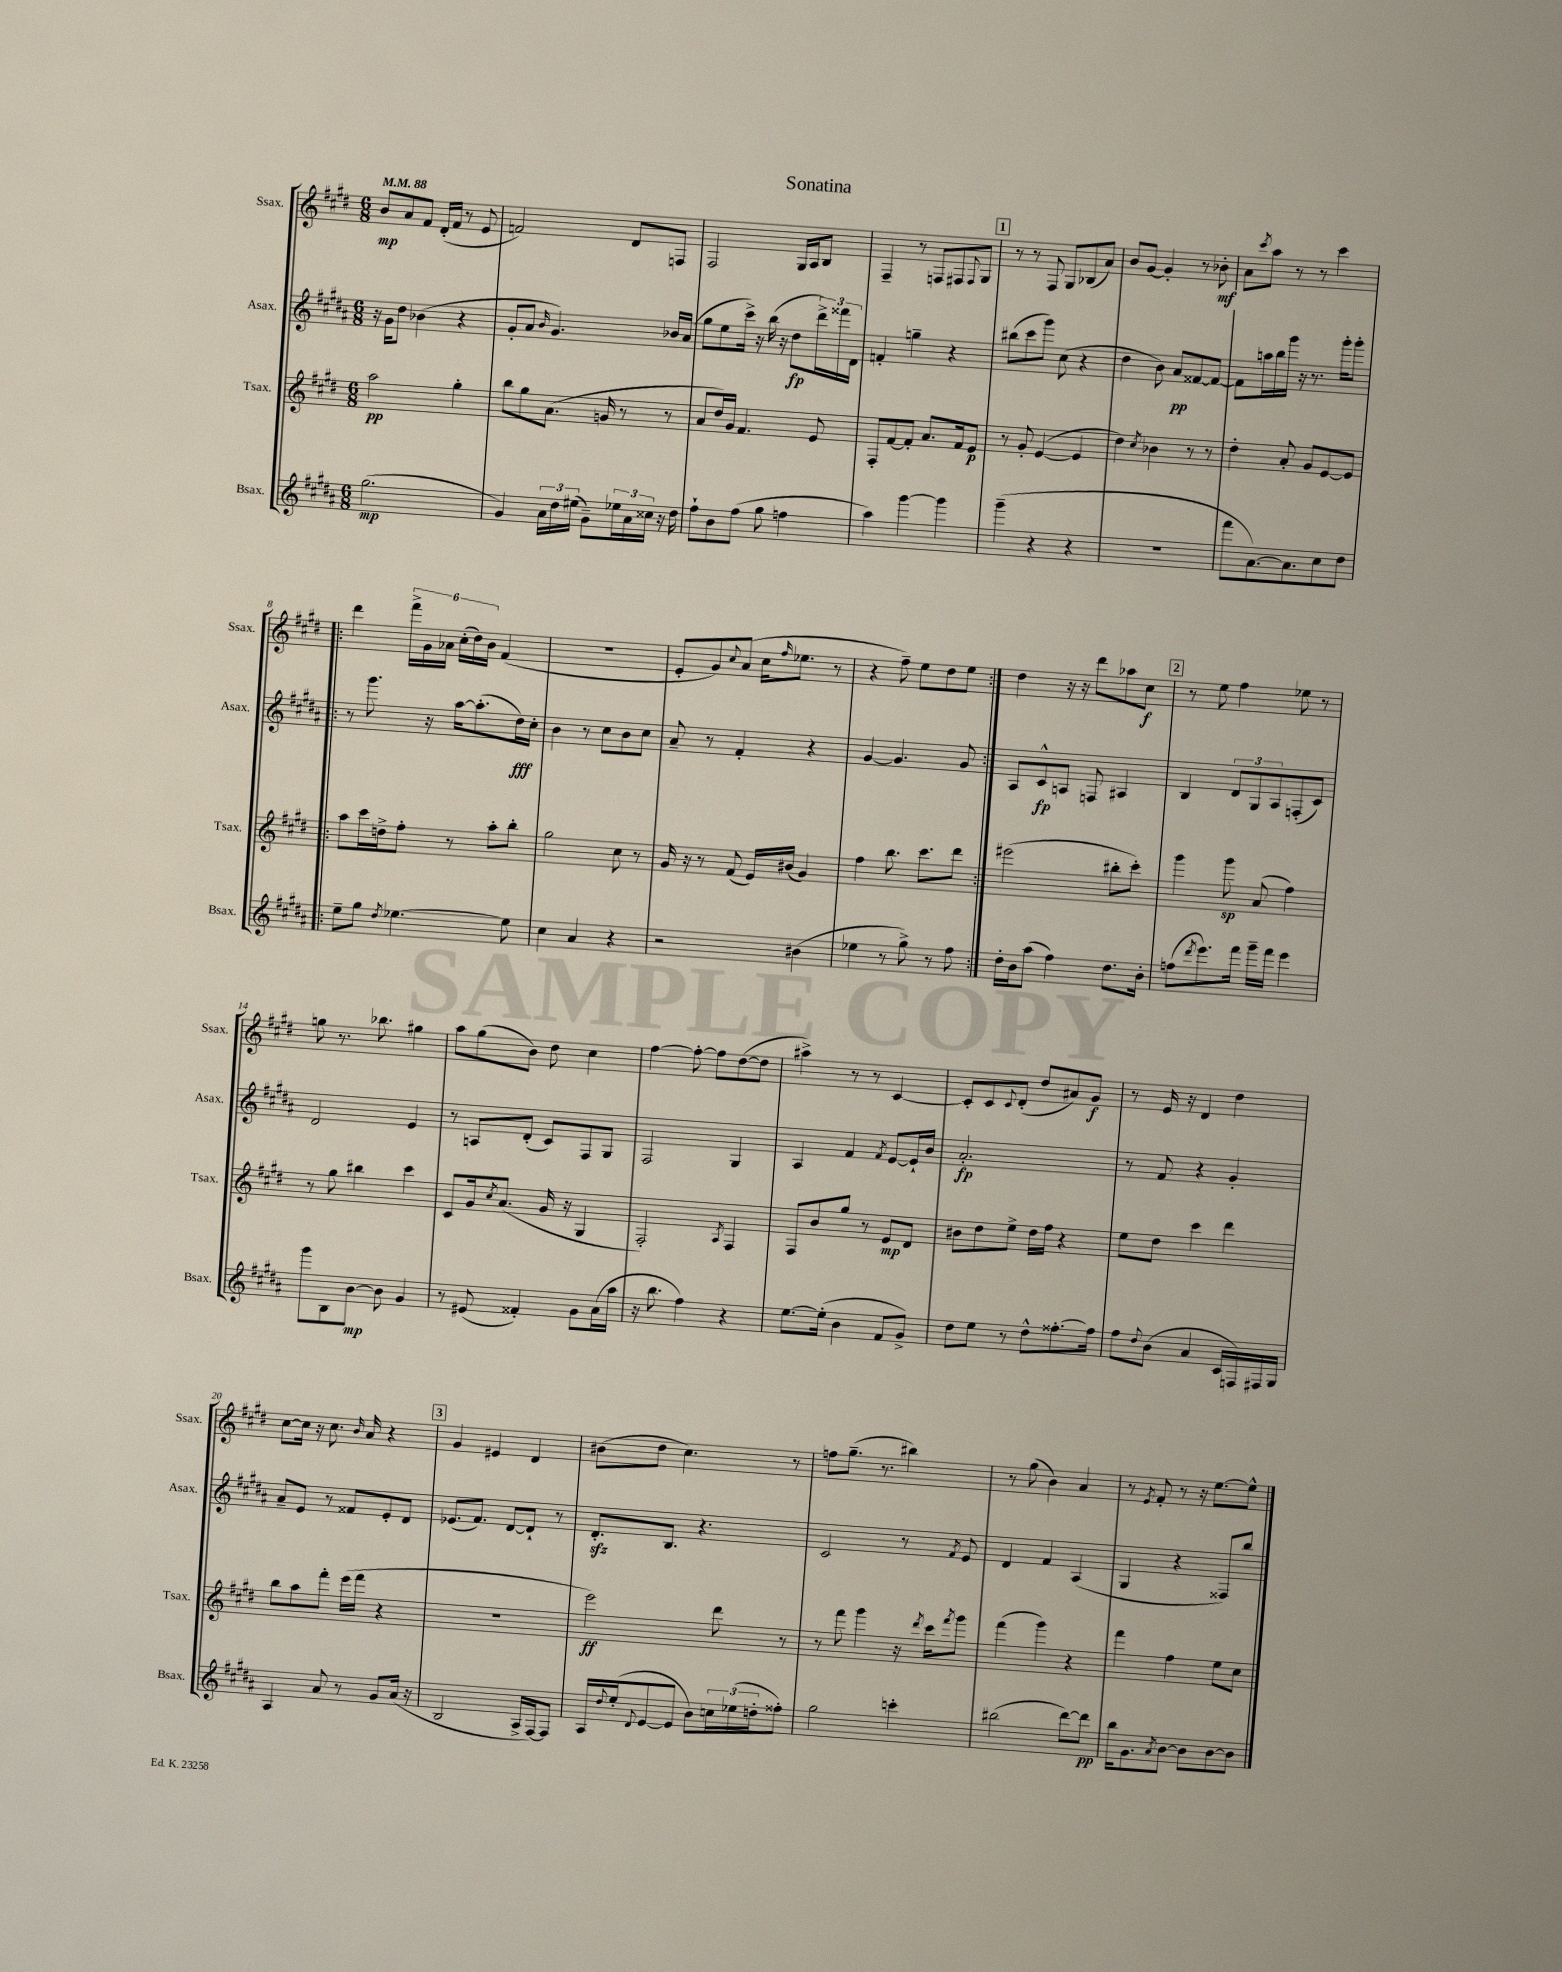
\header { title = "Sonatina" }
<<
\new StaffGroup <<
\new Staff = "s0" \with { instrumentName = "Ssax." shortInstrumentName = "Ssax." } {
    \clef treble \key e \major \numericTimeSignature \time 6/8 \tempo 4 = 88
    b'8\mp a'8 fis'8 dis'16-.( fis'16 r8 e'8 |
    f'2) dis'8 f8 |
    fis2 gis16 a16 b8 |
    fis4-- r8 f8 fis8 \appoggiatura { fis8 } gis8 |
    \mark \markup { \box "1" } r8 r8 fis8 gis8 bes8( a'8) |
    b'8 gis'8~ gis'4-. r8 bes'8-.\mf |
    a'8 \acciaccatura { cis'''8 } a''8 r8 r8 cis'''4 |
    \repeat volta 2 { dis'''4 \tuplet 6/4 { fis'''16-> gis'16 aes'16 cis''16-.( dis''16) b'16 } fis'4( |
    R2. |
    e'8-. gis'8) \appoggiatura { cis''8 } a'8( cis''16 \grace { fis''16 } ees''8. r8 |
    r4 fis''8--) e''8 dis''8 e''8 | }
    dis''4 r16 r16 dis'''8 aes''8 cis''8\f |
    \mark \markup { \box "2" } r8 e''8 fis''4 ees''8 r8 |
    g''8 r8. bes''8. gis''4 |
    a''8 gis''8( b'8) dis''8 cis''4 |
    fis''4~ fis''8~-. fis''8 dis''8~( dis''8 |
    ais''4->) r8 r8 cis'4~ |
    cis'8-. cis'8 \appoggiatura { cis'8 } dis'8-.( dis''8 ais'8) gis'8\f |
    r8 e'16 r16 dis'4 dis''4 |
    cis''8~ cis''16 r16 cis''8. \grace { b'16 } a'16 r4 |
    \mark \markup { \box "3" } gis'4 eis'4 dis'4 |
    bis'8( dis''8 cis''4.) r8 |
    f''8 gis''8.--( r8. bis''4) |
    r8 gis''8( b'4) a'4 |
    r8 \acciaccatura { e'8 } fis'8-. r8 r16 e''8.~ e''8-^ \bar "|." |
}
\new Staff = "s1" \with { instrumentName = "Asax." shortInstrumentName = "Asax." } {
    \clef treble \key b \major \numericTimeSignature \time 6/8
    r16 gis'16 dis''8 bes'4( r4 |
    gis'8-. ais'8 \grace { b'16 } gis'4.) bes'16 ais'16( |
    gis''8 e''8 cis'''16->) r16 b''16( r16 dis''8\fp \tuplet 3/2 { dis'''16->) fisis'''16 dis'16 } |
    f'4-. g''4-- r4 |
    \mark \markup { \box "1" } bis''8( cis'''8 gis'''8) cis''8( r4 |
    dis''4 b'8) ais'8\pp fisis'8~ fisis'8~ |
    fisis'8 a''16 b''16 gis'''16 r16 r8. gis'''16-. gis'''8-. |
    \repeat volta 2 { r8 gis'''8. r16 ais''16~ ais''8.-.( dis''16\fff) cis''16-. |
    b'4 r8 cis''8 b'8 cis''8 |
    ais'8-- r8 fis'4-. r4 |
    gis'4~ gis'4. gis'8 | }
    ais8 cis'8-^\fp a8 f8 ais4 |
    \mark \markup { \box "2" } b4 \tuplet 3/2 { dis'8 gis8 ais8 } f8-.( cis'8) |
    dis'2 e'4 |
    r8 a8 dis'8-.( cis'8) fis8 gis8 |
    fis2 gis4 |
    ais4 fis'4 \acciaccatura { fis'8 } e'8~ e'16-! b'16 |
    ais'2.-.\fp |
    r8 fis'8 r4 gis'4-. |
    ais'8-- e'8 r8 fisis'8 e'8-. dis'8 |
    \mark \markup { \box "3" } ees'8.( fis'8.) dis'8~ dis'8-! r8 |
    dis'8.-.\sfz b8. r4. |
    cis'2 r8 \acciaccatura { fis'8 } e'8 |
    dis'4 fis'4 ais4( |
    gis4 r4 fisis8) b''8 \bar "|." |
}
\new Staff = "s2" \with { instrumentName = "Tsax." shortInstrumentName = "Tsax." } {
    \clef treble \key e \major \numericTimeSignature \time 6/8
    a''2\pp gis''4-. |
    b''8 gis''8 a'8.( g'16 r8 r8 |
    a'8 dis''16) gis'16 fis'4. e'8 |
    fis8-. fis'8~ fis'8-. a'8. fis'16 e'8\p |
    \mark \markup { \box "1" } r8 gis'8-. e'4~( e'4 |
    dis''4) \acciaccatura { cis''8 } bes'4 r8 r8 |
    dis''4-. a'8-. gis'8 e'8~ e'8 |
    \repeat volta 2 { a''8 cis'''16 d''16-> fis''8-. r8 a''8-. b''8-. |
    gis''2 cis''8 r8 |
    gis'16 r16 r8 fis'8( e'16) bis'16( gis'4) |
    fis''4 b''8. cis'''8. dis'''8 | }
    eis'''2( bis''8-. cis'''8-.) |
    \mark \markup { \box "2" } gis'''4 gis'''8\sp a'8( fis''4) |
    r8 gis''8 bis''4 cis'''4 |
    cis'8 gis'16 \acciaccatura { cis''8 } a'8.( gis'16 r16 gis4 |
    fis2-.) \acciaccatura { a8 } fis4 |
    fis8 b'8 gis''8 r8 e'8\mp dis'8 |
    bis'8 dis''8 e''8-> dis''16 fis''16 r4 |
    e''8 dis''8 cis'''4 dis'''4 |
    b''8 a''8 fis'''8-. e'''16( fis'''16 r4 |
    \mark \markup { \box "3" } R2. |
    e'''2\ff) dis'''8 r8 |
    r8 fis'''8 gis'''4 r16 \acciaccatura { dis'''8 } cis'''16 \acciaccatura { fis'''8 } gis'''8 |
    fis'''4( gis'''4) r4 |
    fis'''4 fis''4 e''8 cis''8 \bar "|." |
}
\new Staff = "s3" \with { instrumentName = "Bsax." shortInstrumentName = "Bsax." } {
    \clef treble \key b \major \numericTimeSignature \time 6/8
    gis''2.\mp( |
    gis'4) \tuplet 3/2 { ais'16 dis''16 eis''16( } gis'8--) \tuplet 3/2 { ees''16 ais'16 cisis''16 } r16 dis''16 |
    fis''8-! b'8 fis''8( gis''8 f''4 |
    ais''4) gis'''4~ gis'''4 |
    \mark \markup { \box "1" } gis'''4--( r4 r4 |
    R2. |
    fis'''8 ais'8.~) ais'8. cis''8 dis''8 |
    \repeat volta 2 { e''8-- gis''8 \acciaccatura { dis''8 } ees''4.~ ees''8 |
    cis''4 ais'4 r4 |
    r2 bis'4( |
    ees''4 r8 gis''8->) r8 fis''8 | }
    dis''16-. b'16 ais''8( fis''4) dis''8. b'16-. |
    \mark \markup { \box "2" } f''8( \acciaccatura { dis'''8 } e'''8.) fis'''16 gis'''16-- fis'''16 e'''4 |
    gis'''8 b8 b'8~\mp b'8 gis'4 |
    r8 eis'8( fisis'4-.) gis'8 ais'16( ais''16 |
    r16 b''8. fis''4) r4 |
    e''8.~ e''16-.( b'4 fis'8 gis'8->) |
    dis''8 e''8 r8 dis''8-^ fisis''8.~-. fisis''16 |
    fis''8 \appoggiatura { dis''8 } b'8( ais'4 cis'16 f16) fis16 gis16 |
    ais4 ais'8 r8 gis'8 ais'16( r16 |
    \mark \markup { \box "3" } b2 ais16-> fis16~) fis8 |
    ais16 \appoggiatura { dis''8 } e''16-.( \appoggiatura { dis'8 } e'8~ e'8 b'8) \tuplet 3/2 { c''16 ees''16( d''16-. } fisis''8-.) |
    gis''2 c'''4-. |
    bis''2( dis'''8~) dis'''8\pp |
    b''16 gis'8. \acciaccatura { ais'8 } b'8~ b'8 b'8~ b'8 \bar "|." |
}
>>
>>
